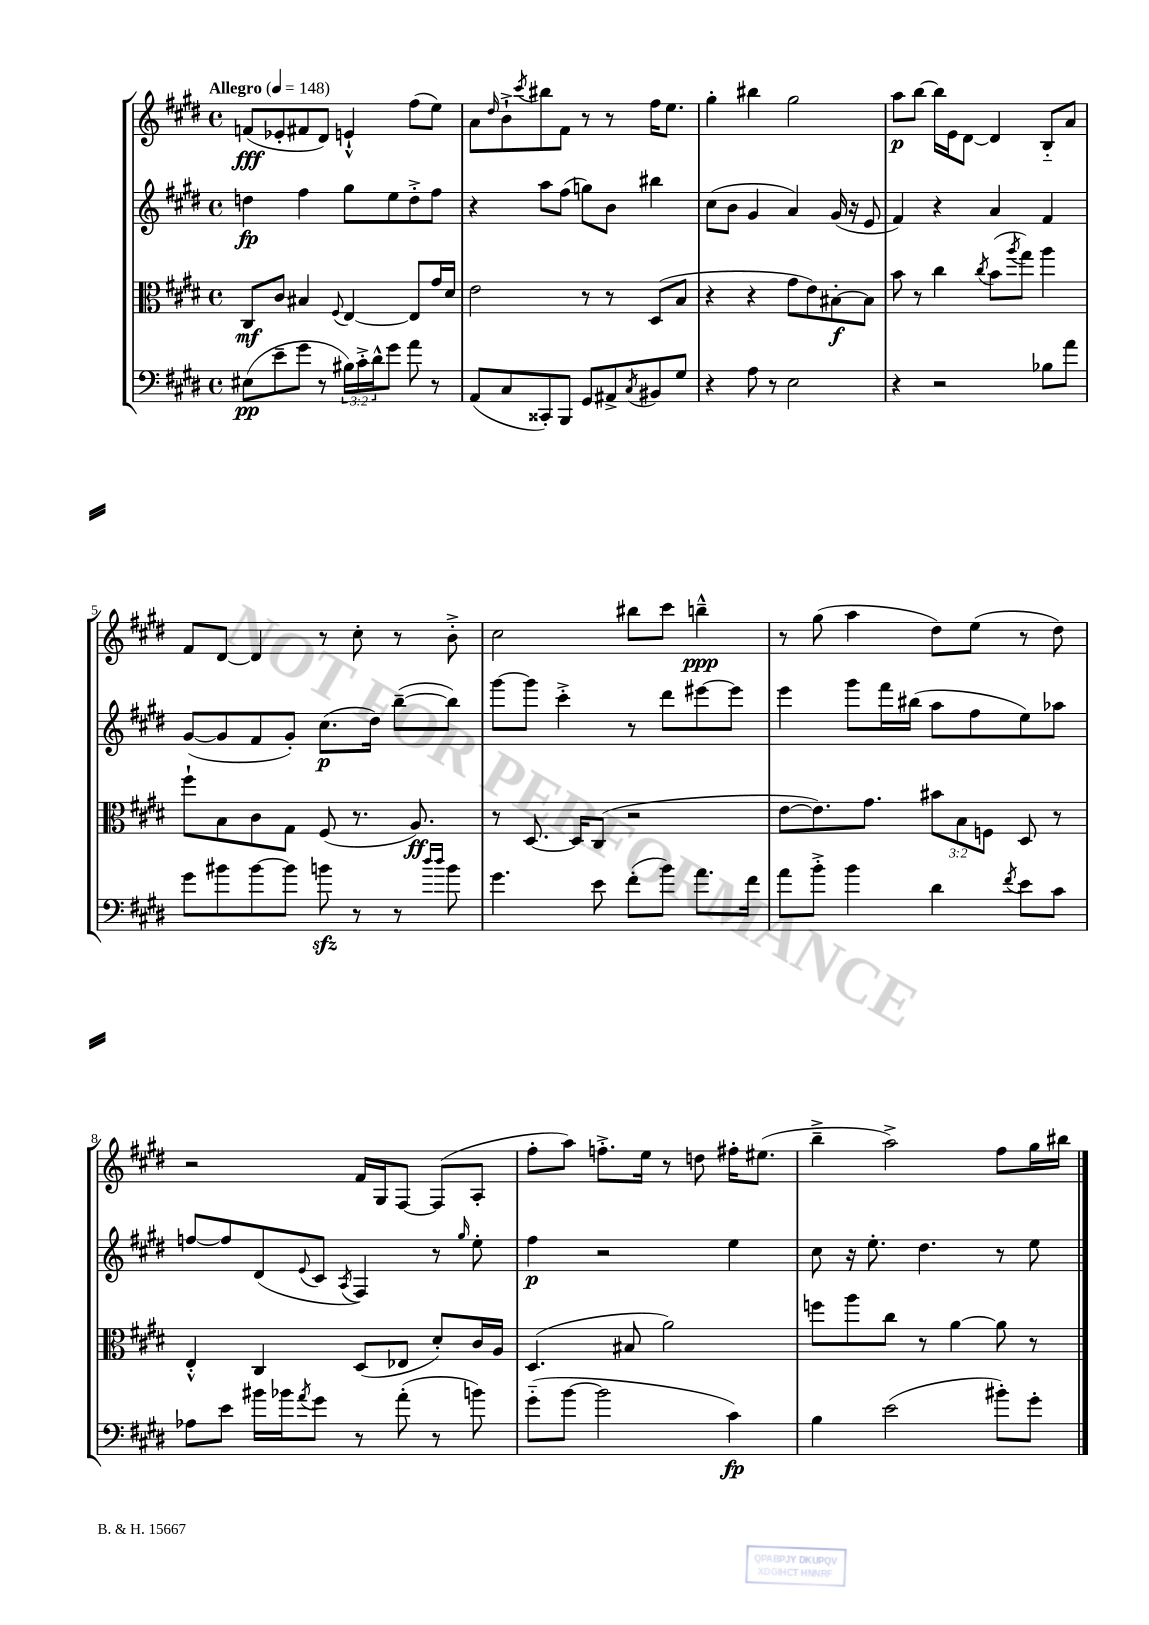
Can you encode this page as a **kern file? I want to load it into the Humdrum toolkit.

**kern	**dynam	**kern	**dynam	**kern	**dynam	**kern	**dynam
*part4	*part4	*part3	*part3	*part2	*part2	*part1	*part1
*staff4	*staff4	*staff3	*staff3	*staff2	*staff2	*staff1	*staff1
*clefF4	*	*clefC3	*	*clefG2	*	*clefG2	*
*k[f#c#g#d#]	*	*k[f#c#g#d#]	*	*k[f#c#g#d#]	*	*k[f#c#g#d#]	*
*M4/4	*	*M4/4	*	*M4/4	*	*M4/4	*
*met(c)	*	*met(c)	*	*met(c)	*	*met(c)	*
*MM148	*	*MM148	*	*MM148	*	*MM148	*
=1	=1	=1	=1	=1	=1	=1	=1
!	!	!	!	!	!	!LO:TX:a:B:t=Allegro	!
(8E#X\L	pp	8C#/L	mf	4ddn\	fp	(8fn/L	fff
8e~\	.	8c#/J	.	.	.	8e-X'/	.
8g#\J	.	4B#X/	.	4ff#\	.	8f#X/	.
8r	.	.	.	.	.	8d#/J)	.
.	.	8qqF#/	.	.	.	.	.
24B#X\LL)	.	[4E/	.	8gg#\L	.	4en`^^/	.
24c#'^\	.	.	.	.	.	.	.
24d#^^\J	.	.	.	.	.	.	.
8g#\J	.	.	.	8ee\	.	.	.
8a\	.	8E/L]	.	8dd'^\	.	(8ff#\L	.
8r	.	16g#/L	.	8ff#\J	.	8ee\J)	.
.	.	16d#/JJ	.	.	.	.	.
=2	=2	=2	=2	=2	=2	=2	=2
(8AA/L	.	2e\	.	4r	.	8a\L	.
.	.	.	.	.	.	16qqdd#/	.
8C#/	.	.	.	.	.	8b`^\	.
.	.	.	.	.	.	8qccc#/	.
8CC##X'/)	.	.	.	8aa\L	.	8bb#X\	.
8BBB/J	.	.	.	(8ff#\J	.	8f#\J	.
8GG#/L	.	8r	.	8ggn\L)	.	8r	.
8AA#X^/	.	8r	.	8b\J	.	8r	.
8qC#/	.	.	.	.	.	.	.
8BB#X/	.	(8D#/L	.	4bb#X\	.	16ff#\KL	.
.	.	.	.	.	.	8.ee\J	.
8G#/J	.	8B/J	.	.	.	.	.
=3	=3	=3	=3	=3	=3	=3	=3
4r	.	4r	.	(8cc#\L	.	4gg#'\	.
.	.	.	.	8b\J	.	.	.
8A\	.	4r	.	4g#/	.	4bb#X\	.
8r	.	.	.	.	.	.	.
2E\	.	8g#\L	.	4a/)	.	2gg#\	.
.	.	8e\)	.	.	.	.	.
.	.	[8B#X'\	f	(16g#/	.	.	.
.	.	.	.	16r	.	.	.
.	.	8B#\J]	.	8e/	.	.	.
=4	=4	=4	=4	=4	=4	=4	=4
4r	.	8b\	.	4f#/)	.	8aa\L	p
.	.	8r	.	.	.	[8bb\J	.
2r	.	4cc#\	.	4r	.	16bb\LL]	.
.	.	.	.	.	.	16e\J	.
.	.	.	.	.	.	[8d#\J	.
.	.	8qcc#/	.	.	.	.	.
.	.	(8b\L	.	4a/	.	4d#/]	.
.	.	8qaa/	.	.	.	.	.
.	.	8gg#\J)	.	.	.	.	.
8B-X\L	.	4aa\	.	4f#/	.	8B/L	.
8a\J	.	.	.	.	.	8a/J	.
!!LO:LB:g=z
=5	=5	=5	=5	=5	=5	=5	=5
8g#\L	.	8ff#`\L	.	([8g#/L	.	8f#/L	.
8b#X\	.	8B\	.	8g#/]	.	[8d#/J	.
[8b#\	.	8c#\	.	8f#/	.	4d#/]	.
8b#\J]	.	8G#\J	.	8g#'/J)	.	.	.
8bnzz\	.	(8F#/	.	(8.cc#\L	p	8r	.
8r	.	8.r	.	.	.	8cc#'\	.
.	.	.	.	16dd#\Jk)	.	.	.
8r	.	.	.	([8bb~\L	.	8r	.
.	.	8.A/)	ff	.	.	.	.
16qqdd#/LL	.	.	.	.	.	.	.
16qqdd#/JJ	.	.	.	.	.	.	.
8b\	.	.	.	8bb\J])	.	8b'^\	.
=6	=6	=6	=6	=6	=6	=6	=6
4.g#\	.	8r	.	[8ggg#\L	.	2cc#\	.
.	.	[8.D#/	.	8ggg#\J]	.	.	.
.	.	.	.	4ccc#'^\	.	.	.
.	.	16D#/KL]	.	.	.	.	.
8e\	.	(8C#/J	.	.	.	.	.
(8f#'\L	.	2r	.	8r	.	8bb#X\L	.
8b\J)	.	.	.	8ddd#\L	.	8ccc#\J	.
8.a\L	.	.	.	[8eee#X\	.	4bbn~^^\	ppp
.	.	.	.	8eee#\J]	.	.	.
16f#\Jk	.	.	.	.	.	.	.
=7	=7	=7	=7	=7	=7	=7	=7
8a\L	.	[8e\L	.	4eee\	.	8r	.
8b'^\J	.	8.e\])	.	.	.	(8gg#\	.
4b\	.	.	.	8ggg#\L	.	4aa\	.
.	.	8.g#\J	.	.	.	.	.
.	.	.	.	16fff#\L	.	.	.
.	.	.	.	(16bb#X\JJ	.	.	.
4d#\	.	12b#X\L	.	8aa\L	.	8dd#\L)	.
.	.	12B\	.	.	.	.	.
.	.	.	.	8ff#\	.	(8ee\J	.
.	.	12Fn\J	.	.	.	.	.
8qf#/	.	.	.	.	.	.	.
8e\L	.	8D#/	.	8ee\)	.	8r	.
8c#\J	.	8r	.	8aa-X\J	.	8dd#\)	.
!!LO:LB:g=z
=8	=8	=8	=8	=8	=8	=8	=8
8A-X\L	.	4E'^^/	.	[8ffn/L	.	2r	.
8e\J	.	.	.	8ff/]	.	.	.
16b#X\LL	.	4C#/	.	(8d#/	.	.	.
16b-X\J	.	.	.	.	.	.	.
8qa/	.	.	.	8qqe/	.	.	.
8g#\J	.	.	.	8c#/J	.	.	.
.	.	.	.	8qA/	.	.	.
8r	.	(8D#/L	.	4F#/)	.	16f#/LL	.
.	.	.	.	.	.	16G#/J	.
(8a'\	.	8E-X/J	.	.	.	[8F#/J	.
8r	.	8d#'/L)	.	8r	.	(8F#/L]	.
.	.	.	.	16qqgg#/	.	.	.
8bn\)	.	16c#/L	.	8ee'\	.	8A'/J	.
.	.	16A/JJ	.	.	.	.	.
=9	=9	=9	=9	=9	=9	=9	=9
(8g#\L	.	(4.D#/	.	4ff#\	p	8ff#'\L	.
[8b\J	.	.	.	.	.	8aa\J)	.
2b\]	.	.	.	2r	.	8.ffn'^\L	.
.	.	8B#X/	.	.	.	.	.
.	.	.	.	.	.	16ee\Jk	.
.	.	2a\)	.	.	.	8r	.
.	.	.	.	.	.	8ddn\	.
4c#\)	fp	.	.	4ee\	.	16ff#X'\KL	.
.	.	.	.	.	.	(8.ee#X\J	.
=10	=10	=10	=10	=10	=10	=10	=10
4B\	.	8ffn\L	.	8cc#\	.	4bb~^\	.
.	.	8aa\	.	16r	.	.	.
.	.	.	.	8.ee'\	.	.	.
(2e\	.	8cc#\J	.	.	.	2aa^\)	.
.	.	8r	.	4.dd#\	.	.	.
.	.	[4a\	.	.	.	.	.
8b#X'\L)	.	8a\]	.	8r	.	8ff#\L	.
8g#'\J	.	8r	.	8ee\	.	16gg#\L	.
.	.	.	.	.	.	16bb#X\JJ	.
==	==	==	==	==	==	==	==
*-	*-	*-	*-	*-	*-	*-	*-
